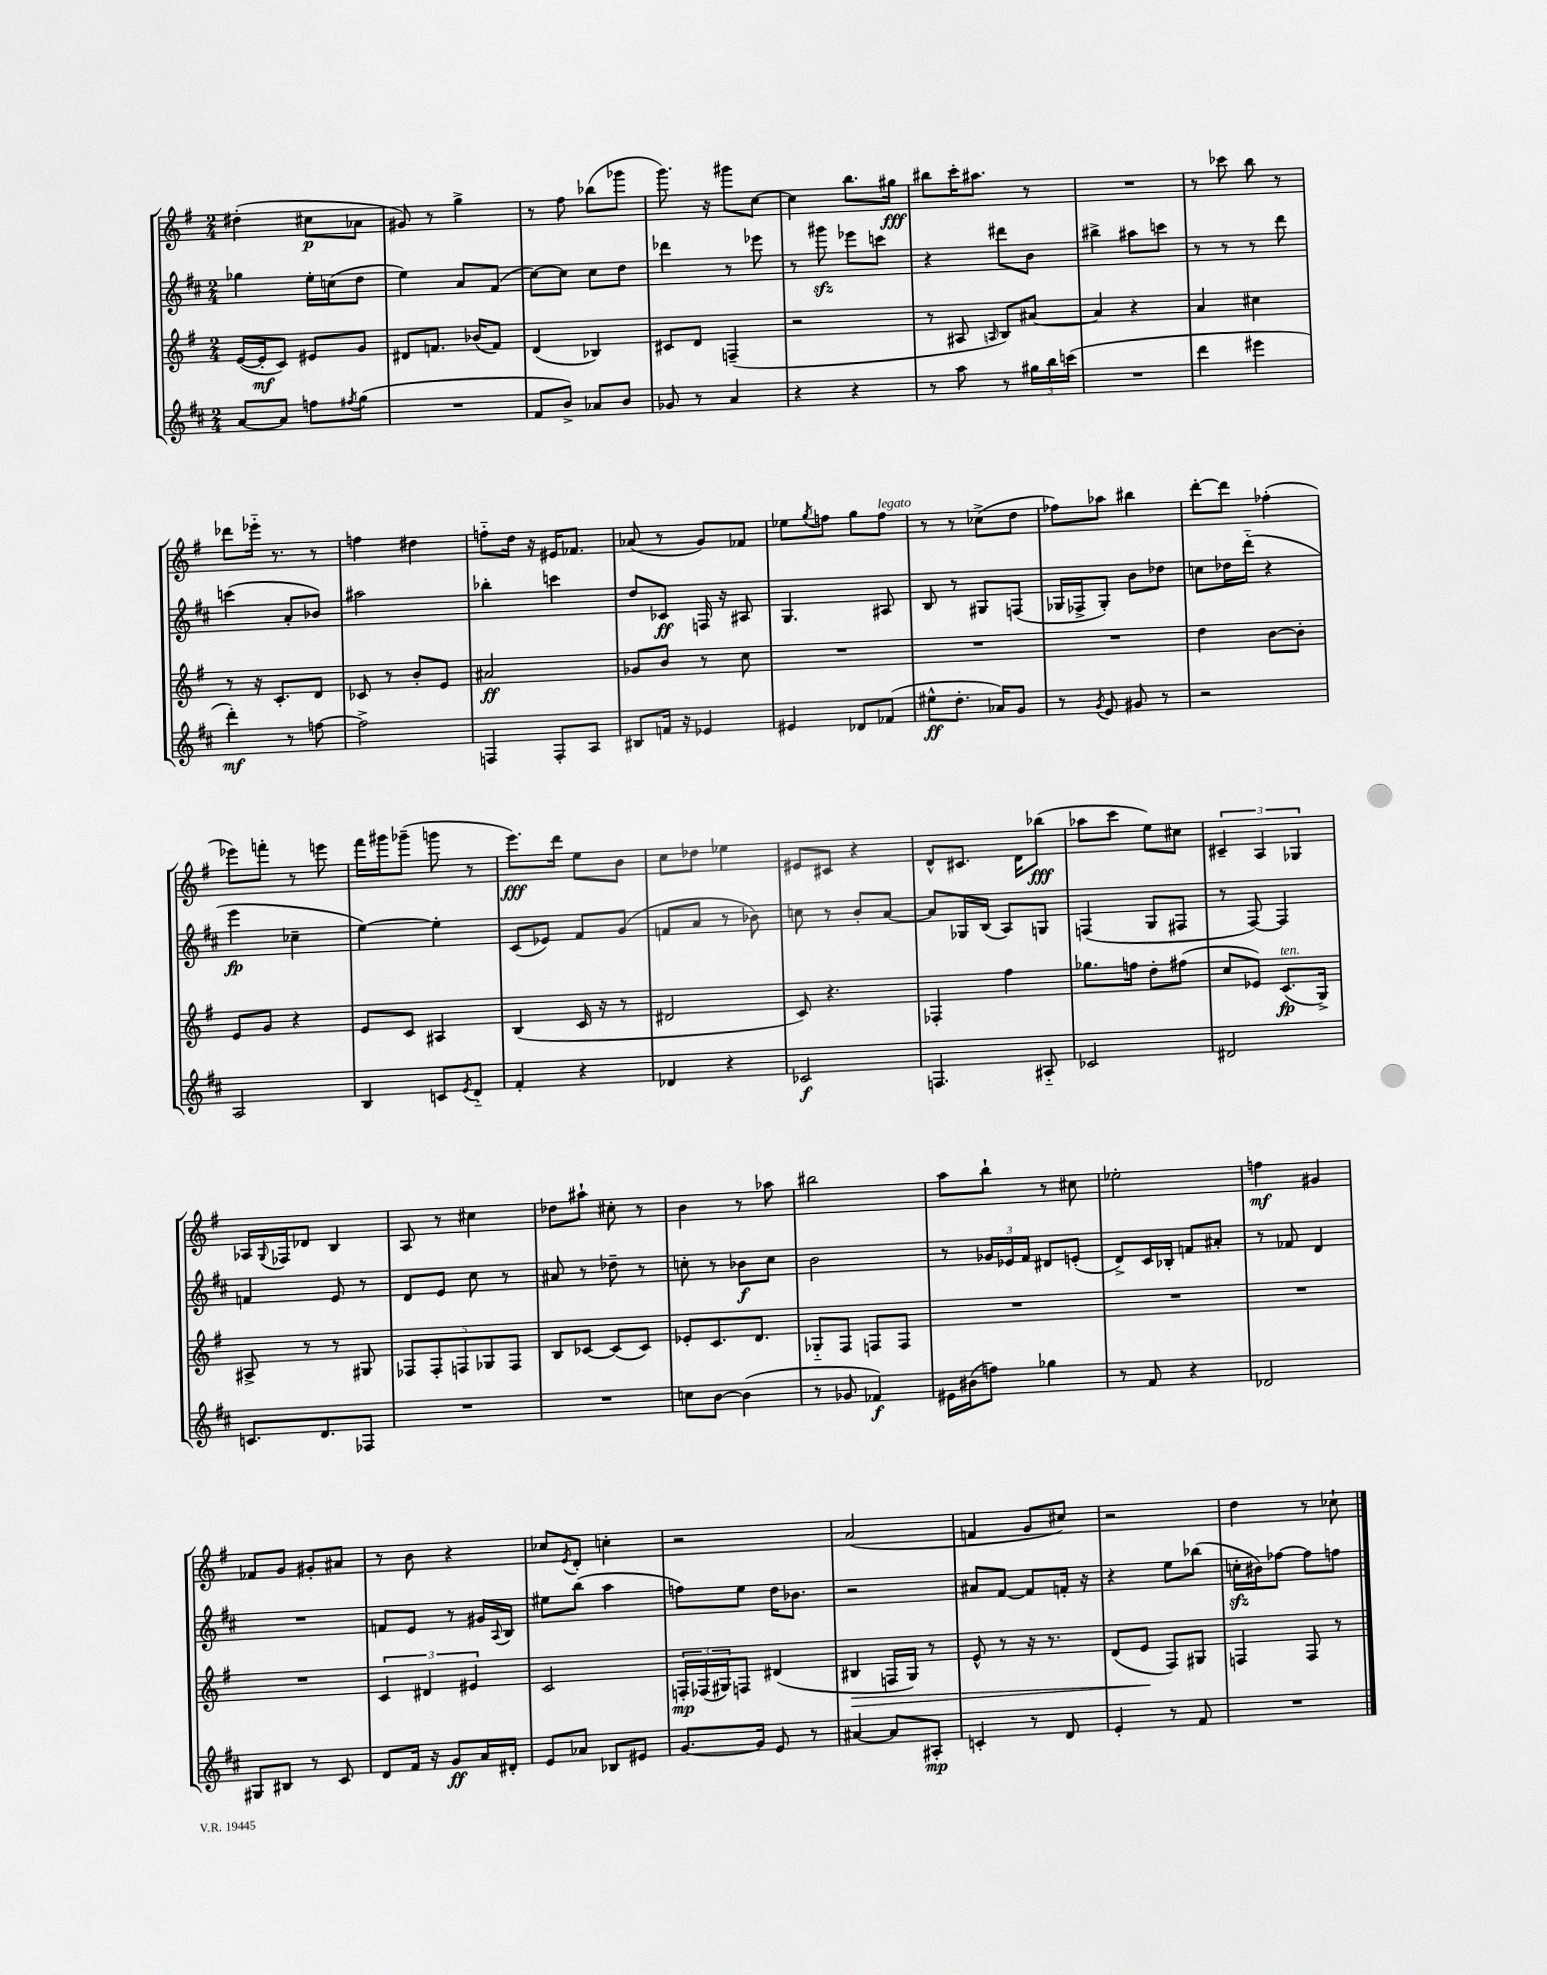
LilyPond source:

<<
\new StaffGroup <<
\new Staff = "s0" {
    \clef treble \key g \major \numericTimeSignature \time 2/4
    dis''4-.( cis''8\p aes'8 |
    gis'8) r8 g''4-> |
    r8 fis''8 bes''8( ges'''8 |
    g'''8.) r16 gis'''8 c''8~ |
    c''4 b''8. gis''16\fff |
    bis''8 c'''16-. ais''8. r8 |
    R2 |
    r8 ces'''8 b''8 r8 |
    des'''8 ees'''16-_ r8. r8 |
    f''4 dis''4 |
    f''8-_ d''16 r16 eis'16 fes'8. |
    aes'8( r8 g'8) fes'8 |
    ees''8 \acciaccatura { g''8 } f''8 g''8 f''8^\markup { \italic "legato" } |
    r8 r8 ces''8->( d''8 |
    fes''8) aes''8 bis''4 |
    d'''8~-. d'''8 fes''4-.( |
    ees'''8) f'''8-. r8 e'''8 |
    fis'''16 gis'''16 ges'''8--( g'''8 r8 |
    e'''8.\fff) d'''16 e''8 b'8 |
    c''8 des''8 ees''4 |
    eis'8 cis'8 r4 |
    d'8-^ cis'8. d'16 bes''8\fff( |
    aes''8 c'''8 e''8) cis''8 |
    \tuplet 3/2 { cis'4-- a4 ges4 } |
    aes16 \appoggiatura { g8 } fes16 des'8 b4 |
    a8 r8 cis''4 |
    des''8 ais''8-! cis''8-. r8 |
    b'4 r8 aes''8 |
    bis''2 |
    a''8 b''8-! r8 cis''8 |
    ees''2-. |
    f''4\mf gis'4 |
    fes'8 g'8 gis'8-. ais'8 |
    r8 b'8 r4 |
    ces''8 \acciaccatura { e'8 } d'8-. c''4-. |
    r2 |
    a'2( |
    f'4 g'8 cis''8) |
    r2 |
    d''4 r8 ces''8-! \bar "|." |
}
\new Staff = "s1" {
    \clef treble \key d \major \numericTimeSignature \time 2/4
    ges''4 e''16-. c''16( d''8 |
    e''4) a'8 fis'8( |
    cis''8~) cis''8 cis''8 d''8 |
    des'''4 r8 ees'''8 |
    r8 gis'''8\sfz ees'''8 c'''8 |
    r4 dis'''8 b'8 |
    bis''4-> ais''8 c'''8 |
    r8 r8 r8 d'''8 |
    c'''4( a'8-. bes'8) |
    ais''2 |
    bes''4-. c'''4 |
    d''8 ces'8\ff f16 r16 ais8 |
    g4. ais8 |
    b8 r8 gis8 f8( |
    ges16 fes16-> ges8-.) b'8 des''8 |
    c''8 des''16 d'''16-_( r4 |
    e'''4\fp ces''4-- |
    e''4~) e''4-. |
    cis'8( ees'8) fis'8 g'8( |
    f'8 a'8 r8 bes'8) |
    c''8 r8 b'8-. a'8~ |
    a'8 ges16 b16( a8) g8 |
    f4( g8 fis8 |
    r8 fis8~) fis4 |
    f'4 e'8 r8 |
    d'8 e'8 cis''8 r8 |
    ais'8 r8 des''8-- r8 |
    c''8-. r8 bes'8\f c''8 |
    b'2 |
    r8 \tuplet 3/2 { ges'16 ees'16 fis'16 } dis'8 e'8-.( |
    d'8->) cis'16 bes16-. f'8 ais'8-. |
    r8 fes'8 d'4 |
    R2 |
    f'8 e'8 r8 gis'16 \appoggiatura { a8 } b16 |
    eis''8 b''8( a''4 |
    f''8) e''8 d''16 bes'8. |
    r2 |
    ais'8 fis'8~ fis'8 f'16-. r16 |
    r4 e''8 bes''8( |
    c''16-.\sfz bis'16) fes''8~ fes''8 f''8 \bar "|." |
}
\new Staff = "s2" {
    \clef treble \key g \major \numericTimeSignature \time 2/4
    e'16~( e'16-.\mf c'8) eis'8 g'8 |
    dis'8 f'8. bes'16( f'8) |
    d'4( bes4) |
    cis'8 d'8 f4--( |
    r2 |
    r8 ais8 \grace { a16 } b8) ais'8~ |
    ais'4 r4 |
    a'4 cis''4 |
    r8 r16 c'8.-. d'8 |
    ces'8 r8 b'8-. e'8 |
    ais'2\ff |
    ges'8 b'8 r8 c''8 |
    R2 |
    R2 |
    R2 |
    d''4 b'8~ b'8-. |
    e'8 g'8 r4 |
    e'8 c'8 ais4 |
    b4( c'16 r16 r8 |
    dis'2 |
    c'8) r4. |
    fes4-. fis''4 |
    ges''8. f''16 d''8-. fis''8( |
    c''8 ees'8) c'8.\fp^\markup { \italic "ten." }( g16->) |
    ais8-> r8 r8 gis8 |
    \tuplet 5/4 { fes8 fes8-. f8 ges8 f8 } |
    b8 ces'8~ ces'8( ces'8) |
    ees'8-. c'8. d'8. |
    ges8-_ fis8 f8 f8 |
    R2 |
    R2 |
    R2 |
    R2 |
    \tuplet 3/2 { c'4 dis'4 eis'4 } |
    c'2 |
    \tuplet 3/2 { f16-.\mp fes16( gis16) } f8 dis'4( |
    bis4\> f16 g16) r8 |
    e'8-^ r8 r16 r8. |
    d'8( e'8\! fis8) gis8 |
    f4 f8 r8 \bar "|." |
}
\new Staff = "s3" {
    \clef treble \key d \major \numericTimeSignature \time 2/4
    a'8~ a'8 f''8 \acciaccatura { fis''8 } g''8( |
    R2 |
    fis'8 b'8->) aes'8 b'8 |
    ges'8 r8 a'4 |
    r4 r4 |
    r8 a''8 r8 \tuplet 3/2 { gis''16 b''16 c'''16( } |
    R2 |
    d'''4 eis'''4 |
    d'''4-.\mf) r8 f''8~ |
    f''2-> |
    f4 f8-. a8 |
    bis8 f'16 r16 ees'4 |
    eis'4 des'8 fes'8( |
    eis''8-^\ff d''8.-. aes'16) g'8 |
    r8 \acciaccatura { g'8 } e'8 gis'8 r8 |
    r2 |
    a2 |
    b4 c'8 \acciaccatura { e'8 } d'8-_ |
    fis'4-. r4 |
    des'4 r4 |
    ces'2\f |
    f4. ais8-_ |
    ces'2 |
    dis'2 |
    c'8. d'8. fes8 |
    R2 |
    R2 |
    c''8 b'8~ b'4( |
    r8 ges'8 fes'4\f) |
    eis'16 bis'16( f''8) ges''4 |
    r8 fis'8 r4 |
    des'2 |
    gis8 bis8 r8 cis'8 |
    d'8 fis'16 r16 g'8\ff a'16 dis'16-. |
    e'8 aes'8 bes8 eis'8 |
    g'8.~ g'16 e'8 r8 |
    ais'4~ ais'8 ais8-.\mp |
    c'4-. r8 d'8 |
    e'4-. r8 fis'8 |
    R2 \bar "|." |
}
>>
>>
\layout { \context { \Score \remove "Bar_number_engraver" } }
